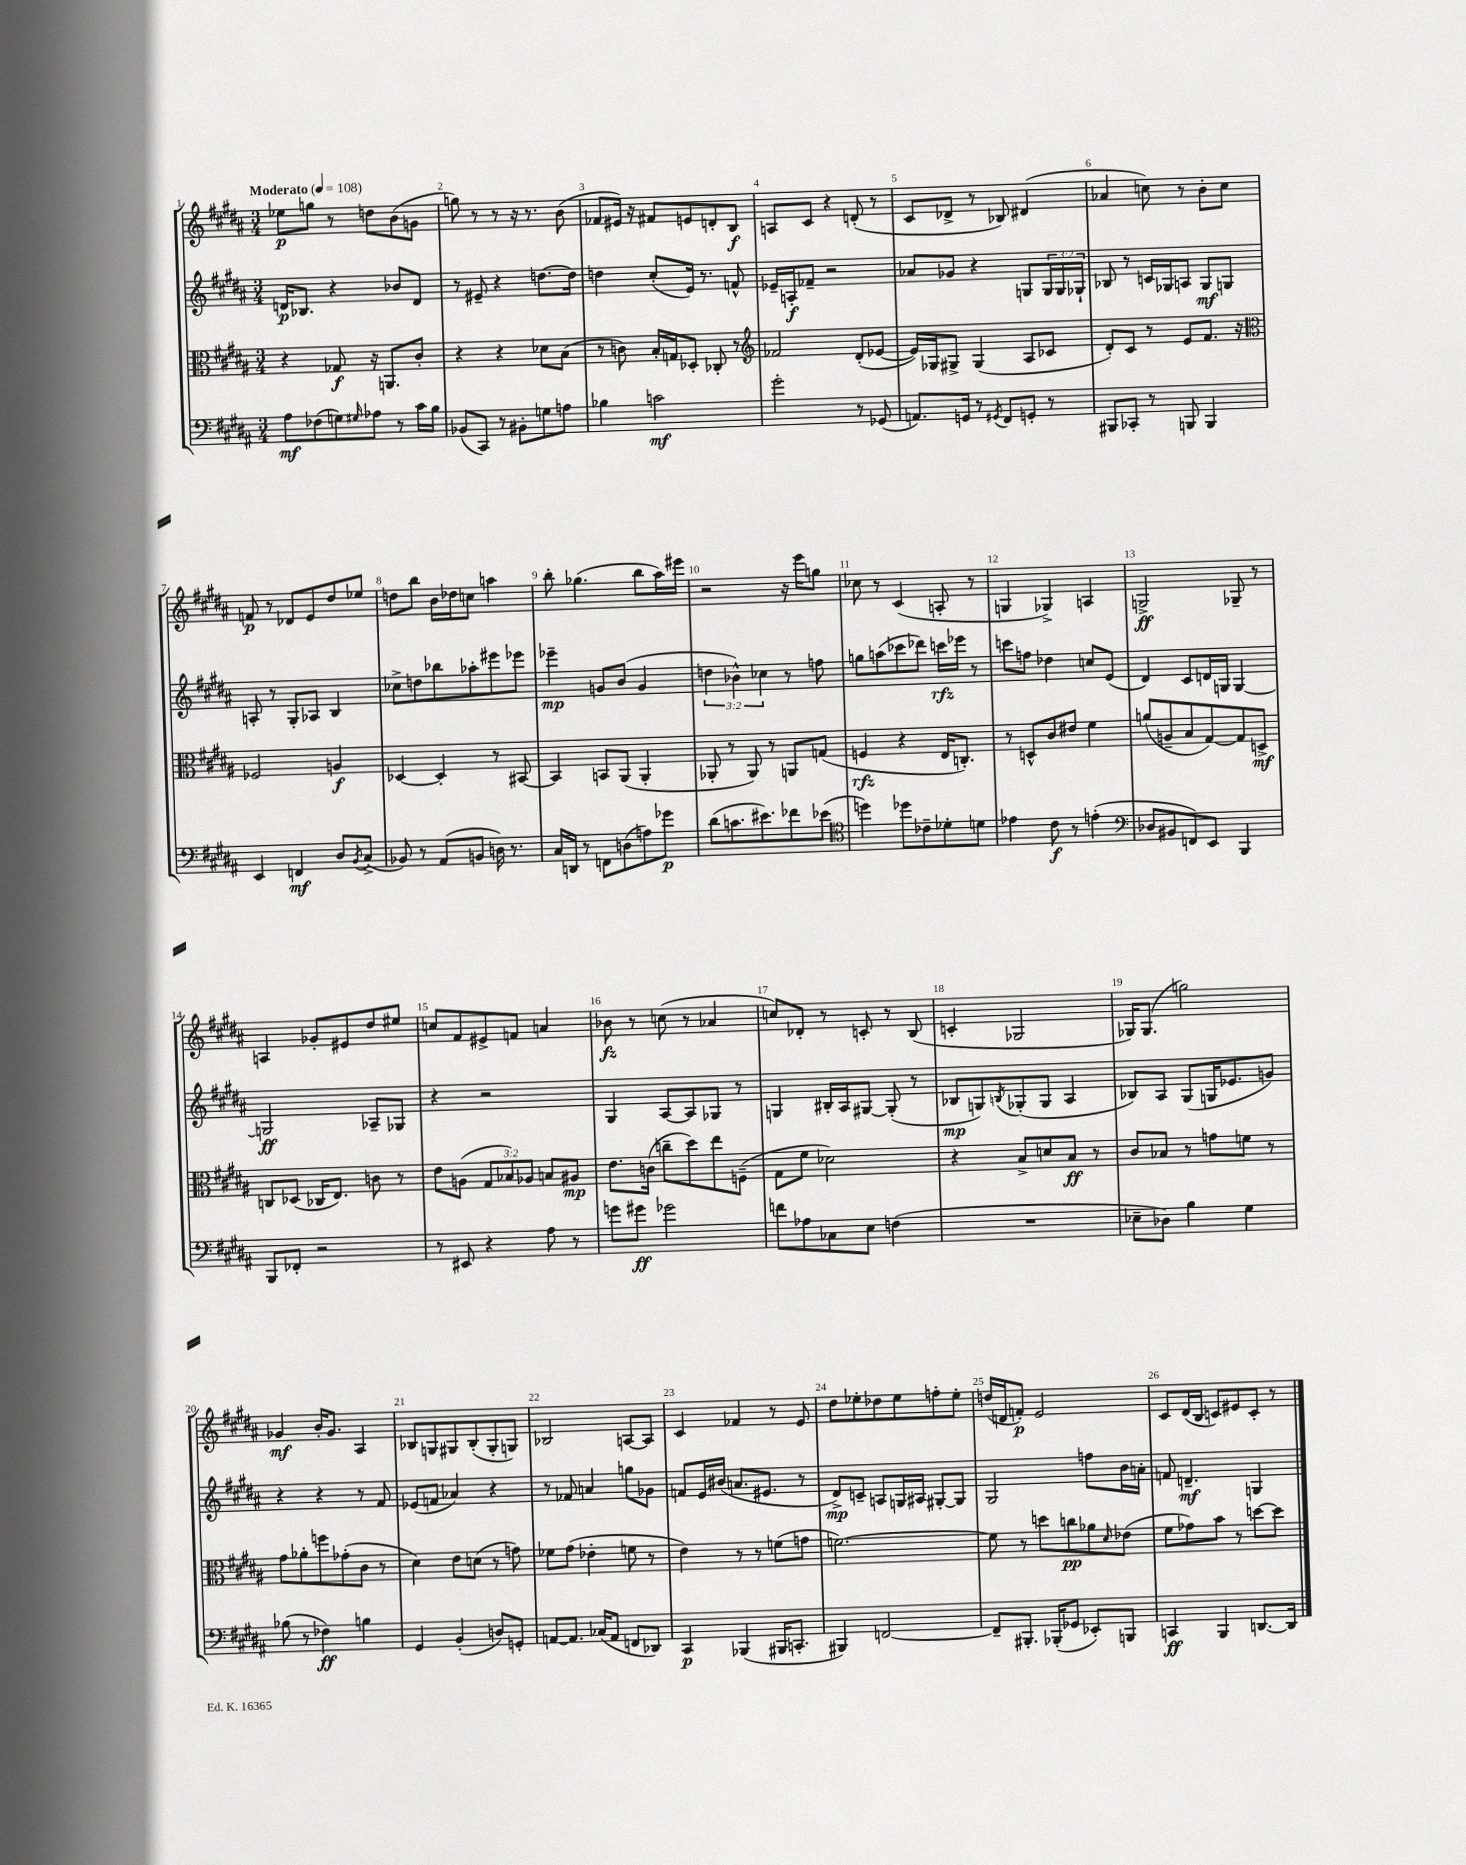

**kern	**dynam	**kern	**dynam	**kern	**dynam	**kern	**dynam
*part4	*part4	*part3	*part3	*part2	*part2	*part1	*part1
*staff4	*staff4	*staff3	*staff3	*staff2	*staff2	*staff1	*staff1
*clefF4	*	*clefC3	*	*clefG2	*	*clefG2	*
*k[f#c#g#d#a#]	*	*k[f#c#g#d#a#]	*	*k[f#c#g#d#a#]	*	*k[f#c#g#d#a#]	*
*M3/4	*	*M3/4	*	*M3/4	*	*M3/4	*
*MM108	*	*MM108	*	*MM108	*	*MM108	*
=1	=1	=1	=1	=1	=1	=1	=1
!	!	!	!	!	!	!LO:TX:a:B:t=Moderato	!
8A#\L	mf	4r	.	16dn/KL	p	8ee-X\L	p
.	.	.	.	8.B-X/J	.	.	.
(8F-X\	.	.	.	.	.	8ggn\J	.
8Gn\)	.	8G-X/	f	4r	.	8r	.
16qqG#X/	.	.	.	.	.	.	.
8A-X\J	.	16r	.	.	.	8ddn\L	.
.	.	8.AAn/L	.	.	.	.	.
8r	.	.	.	8b-X/L	.	(8b\	.
16c#\LL	.	8c#'/J	.	8d/J	.	8gn\J	.
16B\JJ	.	.	.	.	.	.	.
=2	=2	=2	=2	=2	=2	=2	=2
(8BB-X/L	.	4r	.	8r	.	8ggn\)	.
8CC#/J)	.	.	.	8e#X~/	.	8r	.
8r	.	4r	.	4r	.	8r	.
8BB#X'\L	.	.	.	.	.	16r	.
.	.	.	.	.	.	8.r	.
8Gn\	.	8d-X\L	.	[8.ddn\L	.	.	.
8An\J	.	(8B\J	.	.	.	(8b\	.
.	.	.	.	16dd\Jk]	.	.	.
=3	=3	=3	=3	=3	=3	=3	=3
4B-X\	.	8r	.	4ddn\	.	8f-X/L	.
.	.	8cn\)	.	.	.	16e#X/Jk)	.
.	.	.	.	.	.	16r	.
2cn\	mf	16B'/LL	.	(8cc#'/L	.	8f#X/L	.
.	.	16Gn/J	.	.	.	.	.
.	.	8D-X'/J	.	16e/Jk)	.	8en/	.
.	.	.	.	8.r	.	.	.
.	.	8C-X'/	.	.	.	8dn'/	.
.	.	8r	.	8fn^^/	.	8B/J	f
=4	=4	=4	=4	=4	=4	=4	=4
*	*	*clefG2	*	*	*	*	*
2g#'\	.	2f-X/	.	16e-X~/LL	.	8An/L	.
.	.	.	.	16An'/J	f	.	.
.	.	.	.	8f-X~/J	.	8c#/J	.
.	.	.	.	2r	.	4r	.
8r	.	(8d#'/L	.	.	.	(8dn'/	.
(8GG-X/	.	[8e-X/J	.	.	.	8r	.
=5	=5	=5	=5	=5	=5	=5	=5
8.AAn/L)	.	16e-/LL])	.	8a-X/L	.	8c#/L	.
.	.	16G-X/J	.	.	.	.	.
.	.	8G#X^/J	.	8g-X/J	.	8d-X^/J	.
16GGn/Jk	.	.	.	.	.	.	.
8r	.	(4G#/	.	4r	.	8r	.
8qGG#X/	.	.	.	.	.	.	.
8FF#/L	.	.	.	.	.	8B-X/)	.
8GGn'/J	.	8A#/L	.	8Gn/L	.	(4d#X/	.
8r	.	8c-X/J	.	24G/L	.	.	.
.	.	.	.	24G/	.	.	.
.	.	.	.	24G-X`/JJ	.	.	.
=6	=6	=6	=6	=6	=6	=6	=6
8BBB#X/L	.	8d#'/L)	.	8B-X/	.	4a-X/	.
8CC-X'/J	.	8c#/J	.	8r	.	.	.
8r	.	8r	.	16cn/LL	.	8ccn\)	.
.	.	.	.	16G-X/J	.	.	.
8BBBn/	.	8e/L	.	8An/J	.	8r	.
4BBB/	.	8.f#/J	.	8G-/L	mf	8b'\L	.
.	.	.	.	8Gn/J	.	8cc\J	.
.	.	16r	.	.	.	.	.
!!LO:LB:g=z
=7	=7	=7	=7	=7	=7	=7	=7
*	*	*clefC3	*	*	*	*	*
4EE/	.	2F-X/	.	8An'/	.	8fn/	p
.	.	.	.	8r	.	8r	.
4FFn/	mf	.	.	8G#'/L	.	8d-X/L	.
.	.	.	.	8A-X/J	.	8e/	.
8D#/L	.	4An/	f	4B/	.	8dd#/	.
8qBB/	.	.	.	.	.	.	.
(8C#^/J	.	.	.	.	.	8ee-X/J	.
=8	=8	=8	=8	=8	=8	=8	=8
8BB-X/)	.	[4D-X/	.	8cc-X^\L	.	8ddn\L	.
8r	.	.	.	8ddn\	.	8bb\J	.
(8AA#/L	.	4D-'/]	.	8bb-X\	.	16b\LL	.
.	.	.	.	.	.	16dd-X\J	.
8BBn/J	.	.	.	8aa-X'\	.	8ccn\J	.
16Dn\)	.	8r	.	8eee#X\	.	4aan\	.
8.r	.	.	.	.	.	.	.
.	.	[8BB#X/	.	8eee-X\J	.	.	.
=9	=9	=9	=9	=9	=9	=9	=9
16C#/LL	.	4BB#/]	.	4eee-X~\	mp	8bb'\	.
16DDn/JJ	.	.	.	.	.	.	.
8r	.	.	.	.	.	(4.gg-X\	.
8FFn\L	.	8BBn/L	.	8gn/L	.	.	.
(8Dn\	.	(8AA#/J	.	(8b/J	.	.	.
8An\)	.	4AA#'/	.	4g/	.	8bb\L	.
8g-X\J	p	.	.	.	.	16aa#\L)	.
.	.	.	.	.	.	16eee#X\JJ	.
=10	=10	=10	=10	=10	=10	=10	=10
(8d#\L	.	8AA-X'/	.	6ddn\	.	2r	.
8.cn\	.	8r	.	.	.	.	.
.	.	.	.	6b-X^^\)	.	.	.
.	.	8AA-/)	.	.	.	.	.
8.e#X\)	.	.	.	.	.	.	.
.	.	.	.	6cc-X\	.	.	.
.	.	8r	.	.	.	.	.
8f-X\	.	8AAn/L	.	8r	.	16r	.
.	.	.	.	.	.	16eee\KL	.
(8e-X\J	.	(8Gn/J	.	8ffn\	.	8ggn\J	.
=11	=11	=11	=11	=11	=11	=11	=11
*clefC4	*	*	*	*	*	*	*
4ddn\)	.	4Fn/	rfz	8ggn\L	.	8cc-X\	.
.	.	.	.	(8aan\	.	8r	.
8dd-X\L	.	4r	.	8ccc-X\	.	(4c#/	.
8c-X~\	.	.	.	8ddd-X\J)	.	.	.
8d-X'\	.	16E/KL	.	16cccn\LL	rfz	8An'/	.
.	.	8.Cn'/J)	.	16eee-X\JJ	.	.	.
8dn\J	.	.	.	8r	.	8r	.
=12	=12	=12	=12	=12	=12	=12	=12
4e-X\	.	8r	.	8cccn\L	.	4Gn/	.
.	.	8Dn^^/L	.	8ffn\J	.	.	.
8c#\	f	8c#/	.	4dd-X\	.	4G-X^/)	.
8r	.	8e#X/J	.	.	.	.	.
(4en'\	.	4f#\	.	8ccn/L	.	4An/	.
.	.	.	.	(8e/J	.	.	.
=13	=13	=13	=13	=13	=13	=13	=13
*clefF4	*	*	*	*	*	*	*
8D-X/L	.	(8an/L	.	4d#/)	.	2Gn^/	ff
8BB#X/	.	8An~/	.	.	.	.	.
8FFn/)	.	8B/	.	8c#/L	.	.	.
8EE/J	.	[8G#/)	.	16dn/L	.	.	.
.	.	.	.	16Gn/JJ	.	.	.
4BBB/	.	8G#/]	.	[4G/	.	8G-X~/	.
.	.	8Dn^/J	mf	.	.	8r	.
!!LO:LB:g=z
=14	=14	=14	=14	=14	=14	=14	=14
8BBB/L	.	8Cn/L	.	2Gn/]	ff	4An/	.
8FF-X'/J	.	(8D-X/J	.	.	.	.	.
2r	.	16C-X/KL	.	.	.	8g-X'/L	.
.	.	8.E/J)	.	.	.	.	.
.	.	.	.	.	.	8e#X/	.
.	.	8cn\	.	8A-X~/L	.	8dd#/	.
.	.	8r	.	8G-X/J	.	8ee#X/J	.
=15	=15	=15	=15	=15	=15	=15	=15
8r	.	8e\L	.	4r	.	8ccn/L	.
8EE#X/	.	(8An\J	.	.	.	8f#/	.
4r	.	12G#/L	.	2r	.	8e#X^/	.
.	.	12B-X/)	.	.	.	.	.
.	.	.	.	.	.	8fn/J	.
.	.	12A-X/J	.	.	.	.	.
8A#\	.	8Bn/L	.	.	.	4an/	.
8r	.	8A#X/J	mp	.	.	.	.
=16	=16	=16	=16	=16	=16	=16	=16
8gn\L	.	8.e\L	.	4G#/	.	8b-X\	fz
8g#X\J	ff	.	.	.	.	8r	.
.	.	(16cn\Jk	.	.	.	.	.
2g-X\	.	8ccn~\L	.	[8A#/L	.	(8ccn\	.
.	.	8dd#\)	.	8A#/]	.	8r	.
.	.	8ee\	.	8G-X/J	.	4a-X/	.
.	.	(8Fn~\J	.	8r	.	.	.
=17	=17	=17	=17	=17	=17	=17	=17
8fn\L	.	8G#\L	.	4Gn/	.	8ccn/L)	.
8A-X\	.	8f#\J	.	.	.	8d-X'/J	.
8C-X\	.	2d-X\)	.	16B#X'/LL	.	8r	.
.	.	.	.	16A#/J	.	.	.
8E\J	.	.	.	[8G#X/J	.	8cn'/	.
(4Fn\	.	.	.	(8G#'/]	.	8r	.
.	.	.	.	8r	.	(8B/	.
=18	=18	=18	=18	=18	=18	=18	=18
2.r	.	4r	.	8B-X/L	mp	4cn'/	.
.	.	.	.	8Gn/)	.	.	.
.	.	.	.	8qBn/	.	.	.
.	.	8B^/L	.	(8G-X'/	.	2G-X/	.
.	.	8dn/	.	8G-/J	.	.	.
.	.	8B/J	ff	4A#/	.	.	.
.	.	8r	.	.	.	.	.
=19	=19	=19	=19	=19	=19	=19	=19
8E-X~\L	.	8c#/L	.	8B-X/L)	.	16G-X/KL)	.
.	.	.	.	.	.	(8.G-/J	.
8D-X\J)	.	8B-X/J	.	8A#/J	.	.	.
4B\	.	8r	.	(8G#/L	.	2ggn\)	.
.	.	8gn\L	.	16Gn/K	.	.	.
.	.	.	.	8.e-X/	.	.	.
4G#\	.	8fn\J	.	.	.	.	.
.	.	8r	.	8gn/J)	.	.	.
!!LO:LB:g=z
=20	=20	=20	=20	=20	=20	=20	=20
(8B-X\	.	8g#\L	.	4r	.	4g-X/	mf
8r	.	8a-X'\	.	.	.	.	.
4F-X\)	ff	8ffn\	.	4r	.	16b'/KL	.
.	.	.	.	.	.	8.g-/J	.
.	.	(8g-X'\	.	.	.	.	.
4Bn\	.	8c#\J	.	8r	.	4A#/	.
.	.	8r	.	8f#/	.	.	.
=21	=21	=21	=21	=21	=21	=21	=21
4GG#/	.	4d#\)	.	(8e-X/L	.	8B-X/L	.
.	.	.	.	8fn/J	.	8Gn/	.
(4BB'/	.	8e\L	.	4a-X/)	.	8G#X/	.
.	.	(8dn\J	.	.	.	(8B-'/	.
8Dn/L)	.	8r	.	4r	.	8G#'/	.
8GGn'/J	.	8gn\)	.	.	.	8Gn/J)	.
=22	=22	=22	=22	=22	=22	=22	=22
[8AAn/L	.	8f-X\L	.	8r	.	2B-X/	.
8.AA/J]	.	(8g#\J	.	8f-X/	.	.	.
.	.	4e-X'\	.	4an/	.	.	.
(16C-X/KL	.	.	.	.	.	.	.
8AA/J	.	.	.	.	.	.	.
8FFn/L	.	8fn\	.	8ggn\L	.	[8An/L	.
8DD-X/J)	.	8r	.	8g-X\J	.	8A/J]	.
=23	=23	=23	=23	=23	=23	=23	=23
4CC#/	p	4e\)	.	8fn/L	.	4c#/	.
.	.	.	.	16e/L	.	.	.
.	.	.	.	(16b#X/JJ	.	.	.
(4BBB-X/	.	8r	.	8.an/L	.	4f-X/	.
.	.	8r	.	.	.	.	.
.	.	.	.	8.e#X/J	.	.	.
16BBB#X/KL	.	(8fn\L	.	.	.	8r	.
8.CCn'/J	.	.	.	.	.	.	.
.	.	8gn\J	.	8r	.	8e/	.
=24	=24	=24	=24	=24	=24	=24	=24
4BBB#X/)	.	[2.fn\)	.	8d#^/L)	mp	8dd#\L	.
.	.	.	.	8cn~/J	.	8ee-X'\	.
[2FFn/	.	.	.	8An/L	.	8dd-X\	.
.	.	.	.	16Gn/L	.	8ee-\	.
.	.	.	.	16A#X/JJ	.	.	.
.	.	.	.	[8G#X'/L	.	8ffn'\	.
.	.	.	.	8G#/J]	.	8ee-'\J	.
=25	=25	=25	=25	=25	=25	=25	=25
8FF~/L]	.	8f\]	.	2G#/	.	(16ddn/LL	.
.	.	.	.	.	.	16dn/J	.
8.BBB#X'/J	.	8r	.	.	.	8fn'/J)	p
.	.	8ddn\L	.	.	.	2e/	.
(16BBB-X'/KL	.	.	.	.	.	.	.
8GG-X/J	.	8ccn\	pp	.	.	.	.
8EE-X'/L)	.	8a-X\	.	8ffn\L	.	.	.
.	.	16qqd#/	.	.	.	.	.
8BBBn/J	.	(8e-X\J	.	16b\L	.	.	.
.	.	.	.	16an'\JJ	.	.	.
=26	=26	=26	=26	=26	=26	=26	=26
4CCn/	ff	8f#\L	.	8fn/	.	8c#/L	.
.	.	8g-X\)	.	4.dn~/	mf	(16d#/L	.
.	.	.	.	.	.	16B/JJ	.
4BBB/	.	8b\J	.	.	.	8cn/L)	.
.	.	8r	.	.	.	8e#X/	.
[8.DDn/L	.	[8ddn\L	.	4Gn/	.	8c'/J	.
.	.	8dd\J]	.	.	.	8r	.
16DD/Jk]	.	.	.	.	.	.	.
==	==	==	==	==	==	==	==
*-	*-	*-	*-	*-	*-	*-	*-
